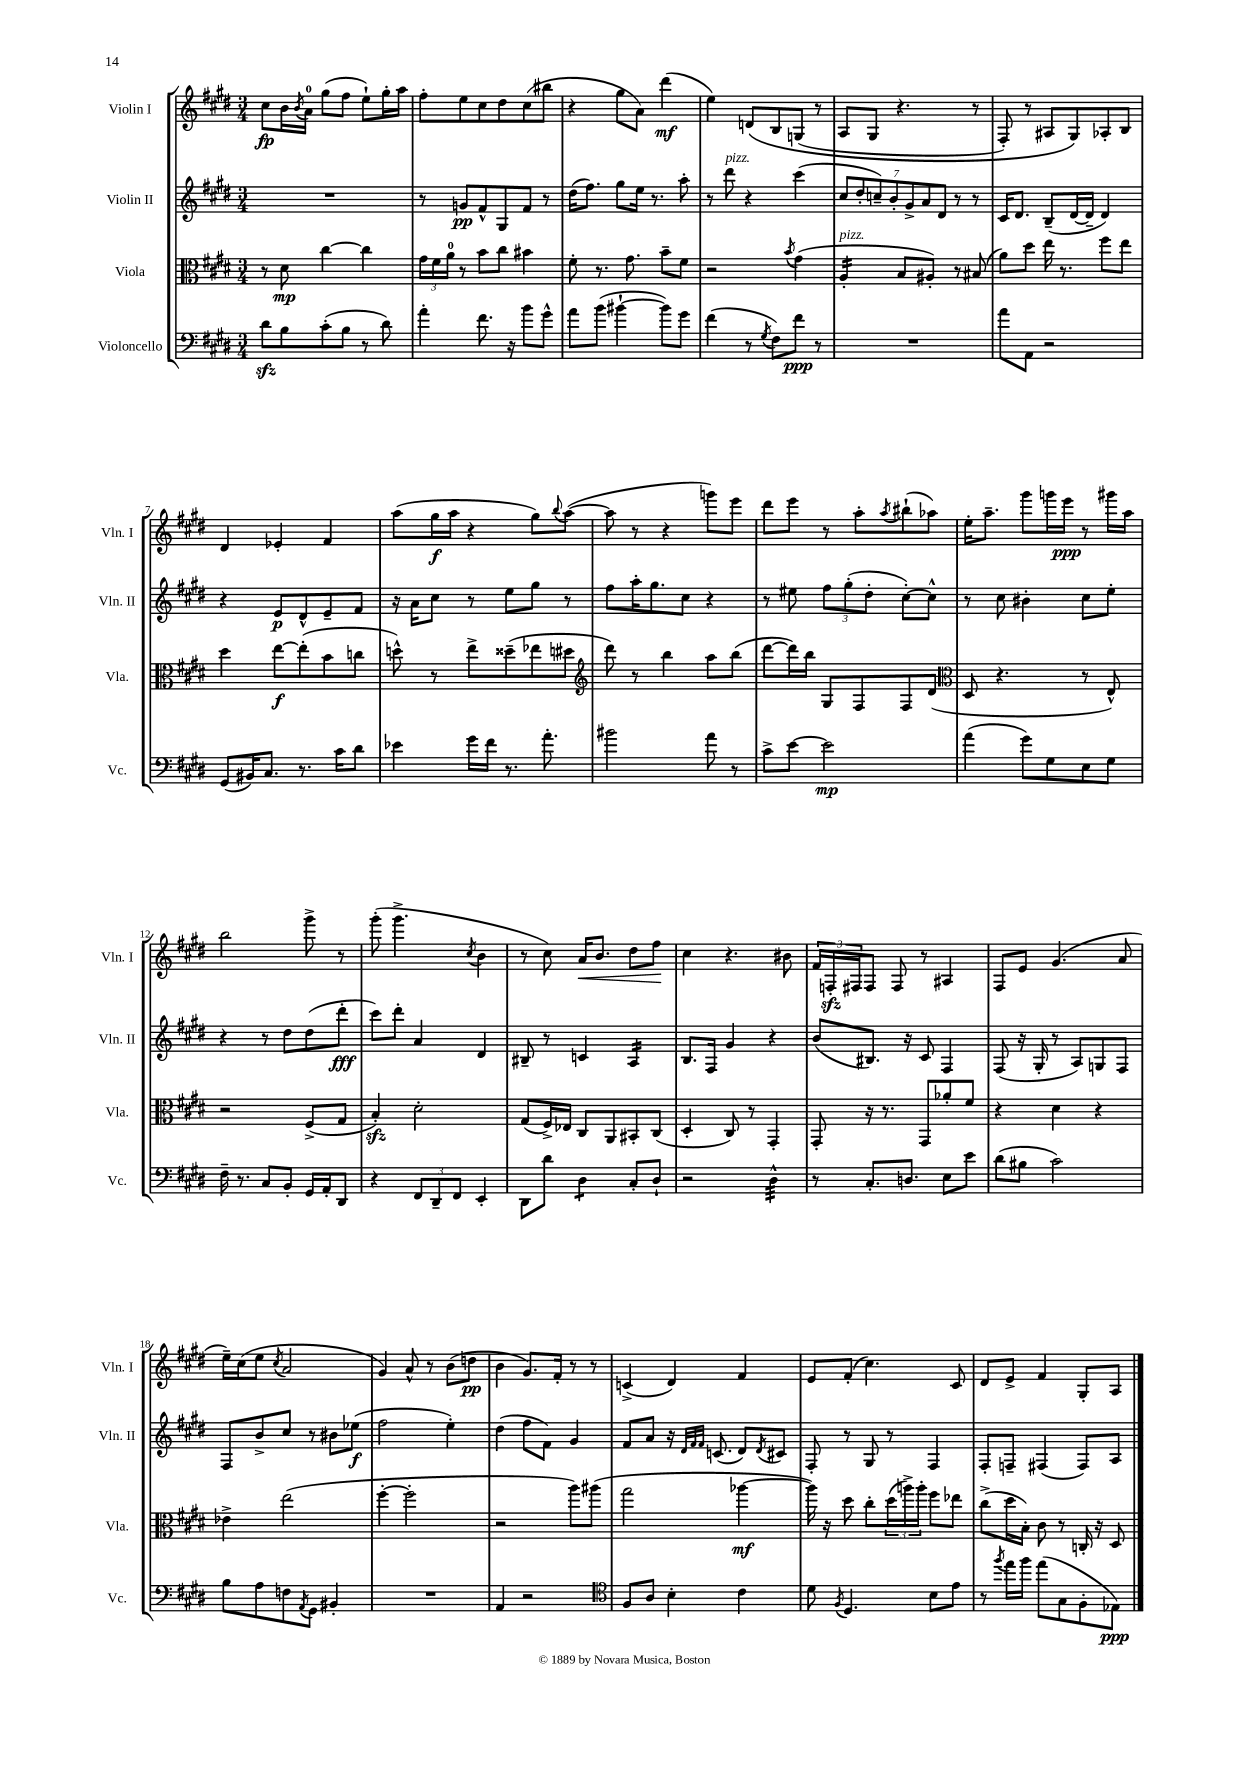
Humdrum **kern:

**kern	**kern	**kern	**kern
*staff4	*staff3	*staff2	*staff1
*clefF4	*clefC3	*clefG2	*clefG2
*k[f#c#g#d#]	*k[f#c#g#d#]	*k[f#c#g#d#]	*k[f#c#g#d#]
*M3/4	*M3/4	*M3/4	*M3/4
8d#	8r	2.r	8cc#
8B	8d#	.	16b
.	.	.	8qb
.	.	.	16a
(8c#'	[4cc#	.	(8gg#
8B	.	.	8ff#
8r	4cc#]	.	8ee`)
8d#)	.	.	16gg#'
.	.	.	16aa
=	=	=	=
4a'	24g#	8r	8ff#'
.	24f#	.	.
.	24a	.	.
.	8r	8g	8ee
8.f#	8b	8f#^^	8cc#
.	8cc#	8G#	8dd#
16r	.	.	.
8b	4b#	8f#	(8cc#
8g#^^	.	8r	8bb#
=	=	=	=
8a	8f#'	(16dd#	4r
.	.	8.ff#)	.
(8b	8.r	.	.
[4b#`	.	8gg#	8gg#
.	8.g#	.	.
.	.	16ee	8a)
.	.	8.r	.
8b#])	8b~	.	(4ddd#
8g#	8f#	8aa'	.
=	=	=	=
(4f#	2r	8r	4ee)
.	.	8ddd#	.
8r	.	4r	&(8d
8qG#	.	.	.
8F#)	.	.	8B
.	8qb	.	.
8f#	(4g#	(4ccc#	(8G
8r	.	.	8r
=	=	=	=
2.r	4A'	14cc#	8A
.	.	14dd#'	.
.	.	.	8G#
.	.	14cc~)	.
.	.	14b'	.
.	8B	.	4.r
.	.	14g#^	.
.	.	14a	.
.	8A#')	.	.
.	.	14d#	.
.	8r	8r	.
.	(8B#	8r	8r
=	=	=	=
8a	8a)	16c#	8F#')
.	.	8.d#	.
8AA	8dd#	.	8r
2r	16ee	(8B~	8A#
.	8.r	.	.
.	.	[16d#	8G#&)
.	.	16d#~]	.
.	8ff#	4d#)	8A-'
.	8ee	.	8B
=	=	=	=
(8GG#	4dd#	4r	4d#
16BB#)	.	.	.
8.C#	.	.	.
.	[8ee	8e	4e-'
8.r	(8ee']	8d#^^	.
.	8b	8e~	4f#
16c#	.	.	.
8d#	8cc	8f#	.
=	=	=	=
4e-	8dd^^)	16r	(8aa
.	.	16a	.
.	8r	8cc#	16gg#
.	.	.	16aa
16g#	8ee^	8r	4r
16f#	.	.	.
8.r	(8dd##~	8ee	.
.	8ee-	8gg#	8gg#)
8.a'	.	.	.
.	.	.	8qqbb
.	8dd#	8r	([8aa
=	=	=	=
*	*clefG2	*	*
2b#	8ddd#)	8ff#	8aa]
.	8r	16aa'	8r
.	.	8.gg#	.
.	4bb	.	4r
.	.	8cc#	.
8a	8aa	4r	8ggg)
8r	(8bb	.	8eee
=	=	=	=
8c#^	[8ddd#	8r	8ddd#
[8e	16ddd#])	8ee#	8eee
.	16bb	.	.
2e]	8G#	12ff#	8r
.	.	(12gg#'	.
.	8F#	.	8aa'
.	.	12dd#'	.
.	.	.	8qaa
.	8F#	[8cc#')	(8bb#`
.	(8d#	8cc#^^]	8aa-)
=	=	=	=
*	*clefC3	*	*
(4a	8D#	8r	16ee'
.	.	.	8.aa~
.	4.r	8cc#	.
8g#)	.	4b#'	8ggg#
8G#	.	.	16ggg
.	.	.	16eee
8E	8r	8cc#	8r
8G#	8E^^)	8ee'	16ggg#
.	.	.	16aa
=	=	=	=
16F#~	2r	4r	2bb
8.r	.	.	.
8C#	.	8r	.
8BB'	.	8dd#	.
16GG#	(8F#^	(8dd#	8ggg#^
16AA'	.	.	.
8DD#	8G#	8ddd#'	8r
=	=	=	=
4r	4B')	8ccc#)	(8ggg#'
.	.	8ddd#'	4.ggg#^
12FF#	2d#'	4a	.
12DD#~	.	.	.
12FF#	.	.	.
.	.	.	8qcc#
4EE'	.	4d#	4b
=	=	=	=
8DD#	(8G#	8B#~	8r
8d#	16F#^)	8r	8cc#)
.	16E-	.	.
4D#	8C#	4c	16a
.	.	.	8.b
.	8AA	.	.
8C#'	8BB#'	4A	8dd#
8D#`	(8C#	.	8ff#
=	=	=	=
2r	4D#'	8.B	4cc#
.	.	16F#	.
.	8C#)	4g#	4.r
.	8r	.	.
4D#^^	4GG#'	4r	.
.	.	.	8b#
=	=	=	=
8r	8GG#'	(8b	24f#
.	.	.	24F'
.	.	.	24F#
8.C#'	16r	8.B#)	8F#
.	8.r	.	.
.	.	.	8F#
8.D	.	16r	.
.	8GG#	8c#	8r
8E	8a-'	4F#	4A#
8e	8f#	.	.
=	=	=	=
(8d#	4r	(8F#	8F#
8B#	.	16r	8e
.	.	16G#'	.
2c#)	4d#	8r	(4.g#
.	.	8A)	.
.	4r	8G	.
.	.	8F#	8a
=	=	=	=
8B	4e-^	8F#	16ee~)
.	.	.	(16cc#
8A	.	8b^	8ee
.	.	.	8qcc#
8F	(2ee	8cc#	2a
8qAA	.	.	.
8GG#	.	8r	.
4BB#'	.	8b#	.
.	.	(8ee-	.
=	=	=	=
2.r	[4ff#'	2ff#	4g#)
.	2ff#']	.	8a^^
.	.	.	8r
.	.	4ee')	(8b
.	.	.	8dd
=	=	=	=
4AA	2r	(4dd#	4b
2r	.	8ff#	8.g#)
.	.	8f#)	.
.	.	.	16f#'
.	8aa)	4g#	8r
.	(8aa#	.	8r
=	=	=	=
*clefC4	*	*	*
8F#	2gg#	8f#	(4c^
8A	.	8a	.
4B'	.	16r	4d#)
.	.	32qqd#	.
.	.	32qqf#	.
.	.	32qqf#	.
.	.	(8.c	.
4c#	[4aa-	8d#)	4f#
.	.	8qd#	.
.	.	8c#	.
=	=	=	=
8d#	16aa-])	8F#'	8e
.	16r	.	.
8qF#	.	.	.
4.D#	8dd#	8r	(8f#'
.	8cc#'	8G#	4.cc#)
.	(24dd#	8r	.
.	24aa^)	.	.
.	24aa'	.	.
8B	8ff#	4F#	.
8e	8ee-	.	8c#
=	=	=	=
8r	(8cc#^	8F#'	8d#
8qff#	.	.	.
16ee	16dd#	8F~	8e^
16ff#	16B')	.	.
(8ee	8c#	(4F#	4f#
8G#	8r	.	.
8F#'	16C'	8F#)	8G#'
.	16r	.	.
8E-)	8D#	8A	8A
==	==	==	==
*-	*-	*-	*-
